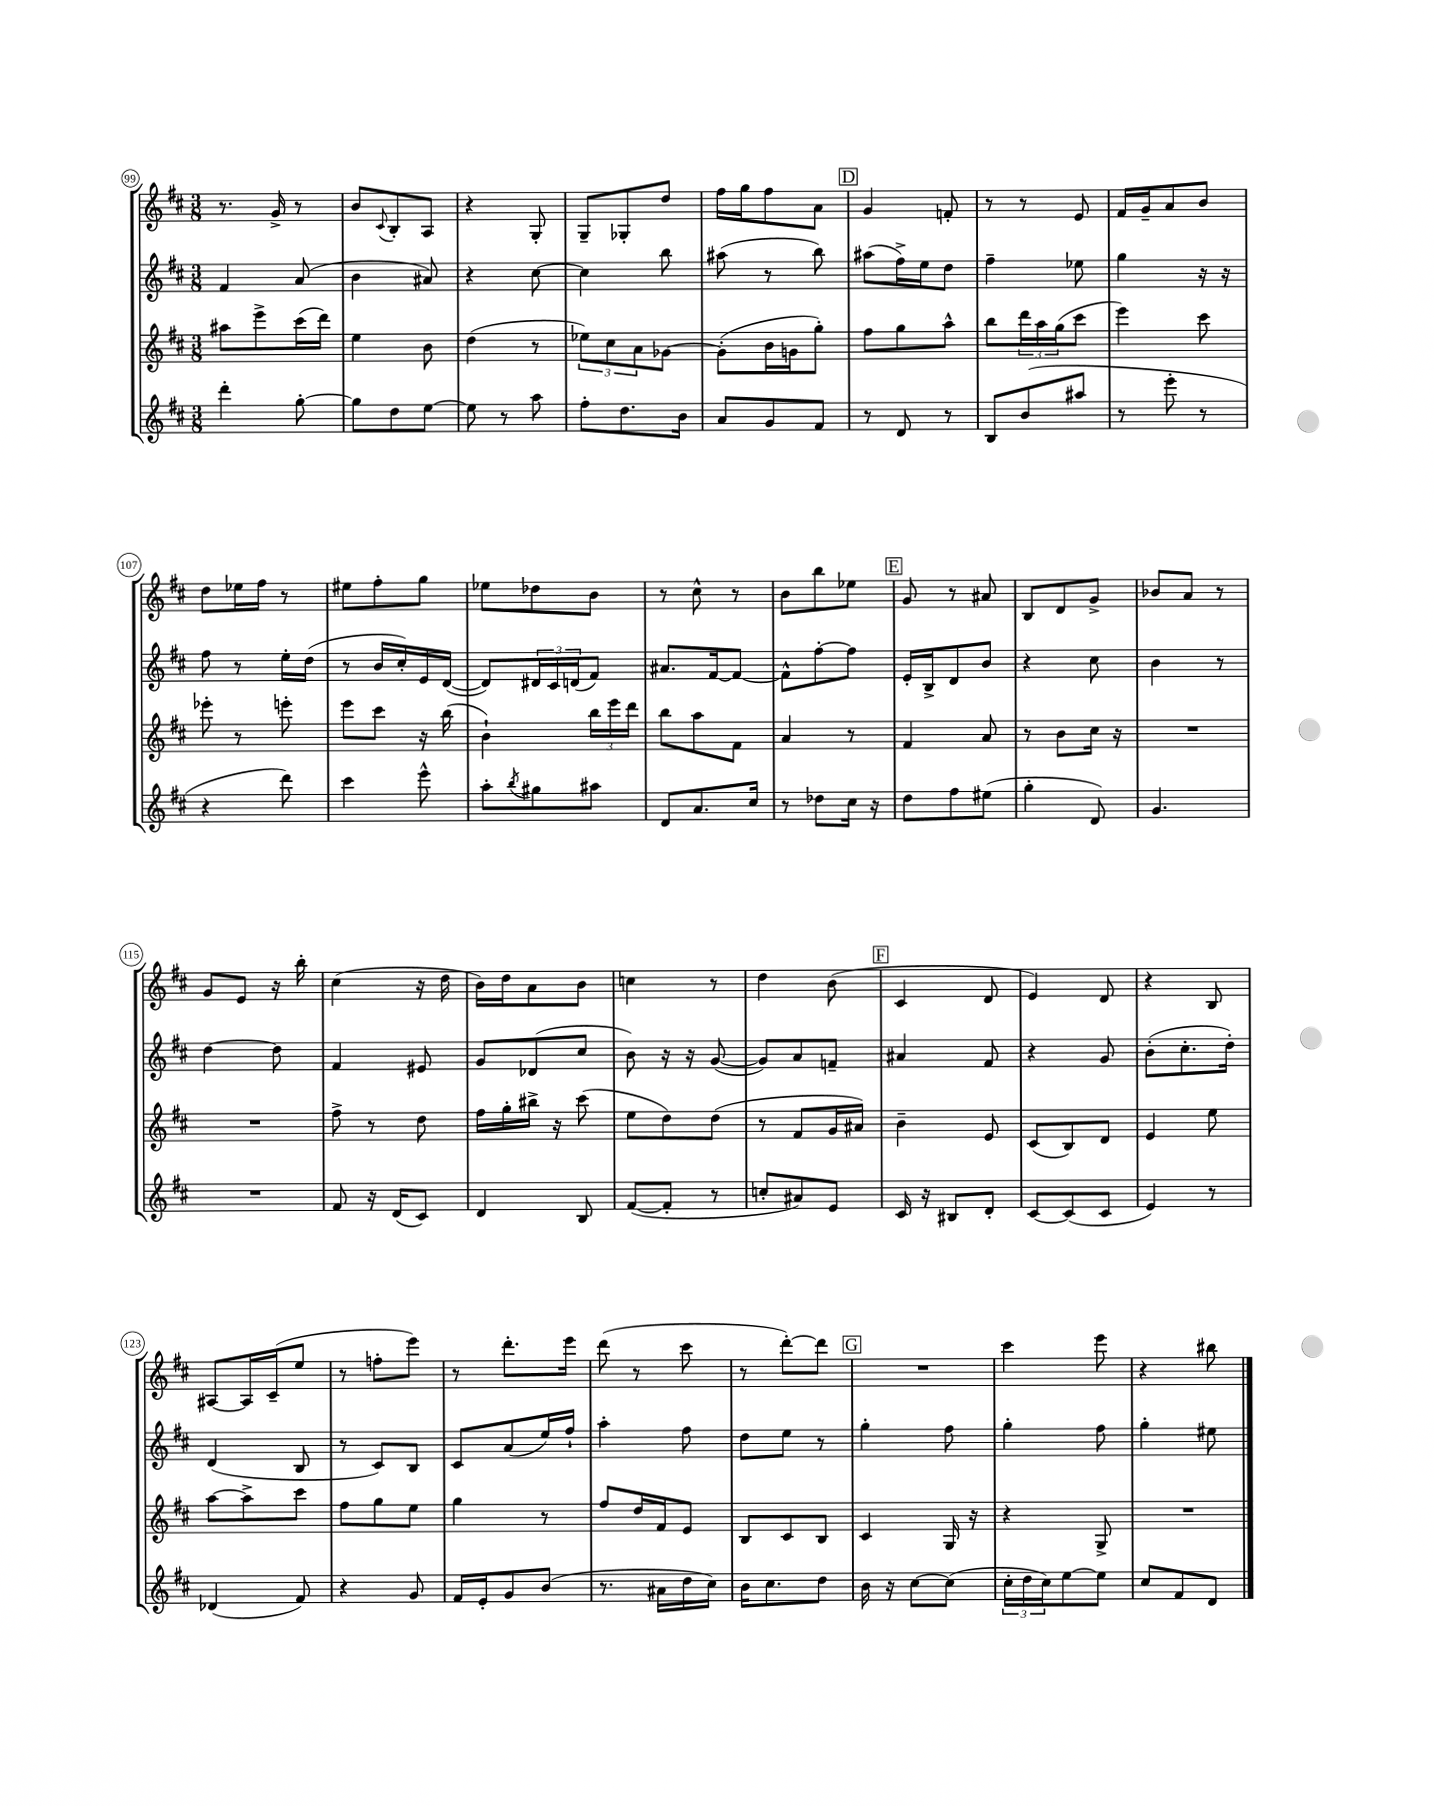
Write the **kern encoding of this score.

**kern	**kern	**kern	**kern
*part4	*part3	*part2	*part1
*staff4	*staff3	*staff2	*staff1
*clefG2	*clefG2	*clefG2	*clefG2
*k[f#c#]	*k[f#c#]	*k[f#c#]	*k[f#c#]
*M3/8	*M3/8	*M3/8	*M3/8
=99	=99	=99	=99
4ddd'\	8aa#X\L	4f#/	8.r
.	8eee^\	.	.
.	.	.	16g^/
[8gg'\	(16ccc#\L	(8a/	8r
.	16ddd\JJ)	.	.
=100	=100	=100	=100
8gg\L]	4ee\	4b\	8b/L
.	.	.	8qqc#/
8dd\	.	.	8B'/
[8ee\J	8b\	8a#X/)	8A/J
=101	=101	=101	=101
8ee\]	(4dd\	4r	4r
8r	.	.	.
8aa\	8r	[8cc#\	8G'/
=102	=102	=102	=102
8ff#'\L	12ee-X\L)	4cc#\]	8G~/L
.	12cc#\	.	.
8.dd\	.	.	8G-X'/
.	12a\	.	.
.	[8g-X\J	8bb\	8dd/J
16b\Jk	.	.	.
=103	=103	=103	=103
8a/L	(8g-'\L]	(8aa#X\	16ff#\LL
.	.	.	16gg\J
8g/	16b\L	8r	8ff#\
.	16gn\J	.	.
8f#/J	8gg'\J)	8bb\)	8a\J
!!LO:REH:place=s1:t=D
=104	=104	=104	=104
8r	8ff#\L	(8aa#X\L	4g/
8d/	8gg\	16ff#^\L)	.
.	.	16ee\J	.
8r	8aa^^\J	8dd\J	8fn'/
=105	=105	=105	=105
8B/L	8bb\L	4ff#~\	8r
(8b/	24ddd\L	.	8r
.	24aa\	.	.
.	(24gg\J	.	.
8aa#X/J	8ccc#\J	8ee-X\	8e/
=106	=106	=106	=106
8r	4eee\)	4gg\	16f#/LL
.	.	.	16g~/J
8eee'\	.	.	8a/
8r	8ccc#\	16r	8b/J
.	.	16r	.
!!LO:LB:g=z
=107	=107	=107	=107
4r	8eee-X'\	8ff#\	8dd\L
.	8r	8r	16ee-X\L
.	.	.	16ff#\JJ
8ddd\)	8eeen'\	16ee'\LL	8r
.	.	(16dd\JJ	.
=108	=108	=108	=108
4ccc#\	8eee\L	8r	8ee#X\L
.	8ccc#\J	16b/LL	8ff#'\
.	.	16cc#'/)	.
8eee^^\	16r	16e/	8gg\J
.	(16bb\	([16d/JJ	.
=109	=109	=109	=109
8aa'\L	4b`\)	8d/L])	8ee-X\L
8qbb/	.	.	.
8gg#X\	.	24d#X/L	8dd-X\
.	.	24c#/	.
.	.	(24dn/J	.
8aa#X\J	24bb\LL	8f#/J)	8b\J
.	24eee\	.	.
.	24ddd\JJ	.	.
=110	=110	=110	=110
8d/L	8bb\L	8.a#X/L	8r
8.a/	8aa\	.	8cc#^^\
.	.	[16f#/k	.
.	8f#\J	8f#/J_	8r
16cc#/Jk	.	.	.
=111	=111	=111	=111
8r	4a/	8f#^^\L]	8b\L
8dd-X\L	.	[8ff#'\	8bb\
16cc#\Jk	8r	8ff#\J]	8ee-X\J
16r	.	.	.
!!LO:REH:place=s1:t=E
=112	=112	=112	=112
8dd\L	4f#/	16e'/LL	8g/
.	.	16B^/J	.
8ff#\	.	8d/	8r
(8ee#X\J	8a/	8b/J	8a#X/
=113	=113	=113	=113
4gg'\	8r	4r	8B/L
.	8b\L	.	8d/
8d/)	16cc#\Jk	8cc#\	8g^/J
.	16r	.	.
=114	=114	=114	=114
4.g/	4.r	4b\	8b-X/L
.	.	.	8a/J
.	.	8r	8r
!!LO:LB:g=z
=115	=115	=115	=115
4.r	4.r	[4dd\	8g/L
.	.	.	8e/J
.	.	8dd\]	16r
.	.	.	16bb'\
=116	=116	=116	=116
8f#/	8ff#^\	4f#/	(4cc#\
16r	8r	.	.
(16d/KL	.	.	.
8c#/J)	8dd\	8e#X/	16r
.	.	.	16dd\
=117	=117	=117	=117
4d/	16ff#\LL	8g/L	16b\LL)
.	16gg'\	.	16dd\J
.	16bb#X^\JJ	(8d-X/	8a\
.	16r	.	.
8B/	(8ccc#\	8cc#/J	8b\J
=118	=118	=118	=118
([8f#/L	8ee\L	8b\)	4ccn\
8f#'/J]	8dd\)	16r	.
.	.	16r	.
8r	(8dd\J	([8g/	8r
=119	=119	=119	=119
8ccn'/L	8r	8g/L])	4dd\
8a#X/)	8f#/L	8a/	.
8e/J	16g/L	8fn~/J	(8b\
.	16a#X/JJ)	.	.
!!LO:REH:place=s1:t=F
=120	=120	=120	=120
16c#/	4b~\	4a#X/	4c#/
16r	.	.	.
8B#X/L	.	.	.
8d'/J	8e/	8f#/	8d/
=121	=121	=121	=121
[8c#/L	(8c#/L	4r	4e/)
(8c#/]	8B/)	.	.
8c#/J	8d/J	8g/	8d/
=122	=122	=122	=122
4e/)	4e/	(8b'\L	4r
.	.	8.cc#'\	.
8r	8ee\	.	8B/
.	.	16dd'\Jk)	.
!!LO:LB:g=z
=123	=123	=123	=123
(4d-X/	[8aa\L	(4d/	[8A#X/L
.	8aa^\]	.	16A#/L]
.	.	.	(16c#~/J
8f#/)	8ccc#\J	8B/	8ee/J
=124	=124	=124	=124
4r	8ff#\L	8r	8r
.	8gg\	8c#/L)	8ffn'\L
8g/	8ee\J	8B/J	8eee\J)
=125	=125	=125	=125
16f#/LL	4gg\	8c#/L	8r
16e'/J	.	.	.
8g/	.	(8a/	8.ddd'\L
(8b/J	8r	16ee/L)	.
.	.	16ff#`/JJ	16eee\Jk
=126	=126	=126	=126
8.r	8ff#/L	4aa'\	(8ddd\
.	16dd/L	.	8r
16a#X\LL	16f#/J	.	.
16dd\	8e/J	8ff#\	8ccc#\
16cc#\JJ)	.	.	.
=127	=127	=127	=127
16b\KL	8B/L	8dd\L	8r
8.cc#\	.	.	.
.	8c#/	8ee\J	[8ddd'\L)
8dd\J	8B/J	8r	8ddd\J]
!!LO:REH:place=s1:t=G
=128	=128	=128	=128
16b\	4c#/	4gg'\	4.r
16r	.	.	.
[8cc#\L	.	.	.
(8cc#\J]	16G/	8ff#\	.
.	16r	.	.
=129	=129	=129	=129
24cc#'\LL	4r	4gg'\	4ccc#\
24dd\	.	.	.
24cc#\J)	.	.	.
[8ee\	.	.	.
8ee\J]	8G^/	8ff#\	8eee\
=130	=130	=130	=130
8cc#/L	4.r	4gg'\	4r
8f#/	.	.	.
8d/J	.	8ee#X\	8bb#X\
==	==	==	==
*-	*-	*-	*-
